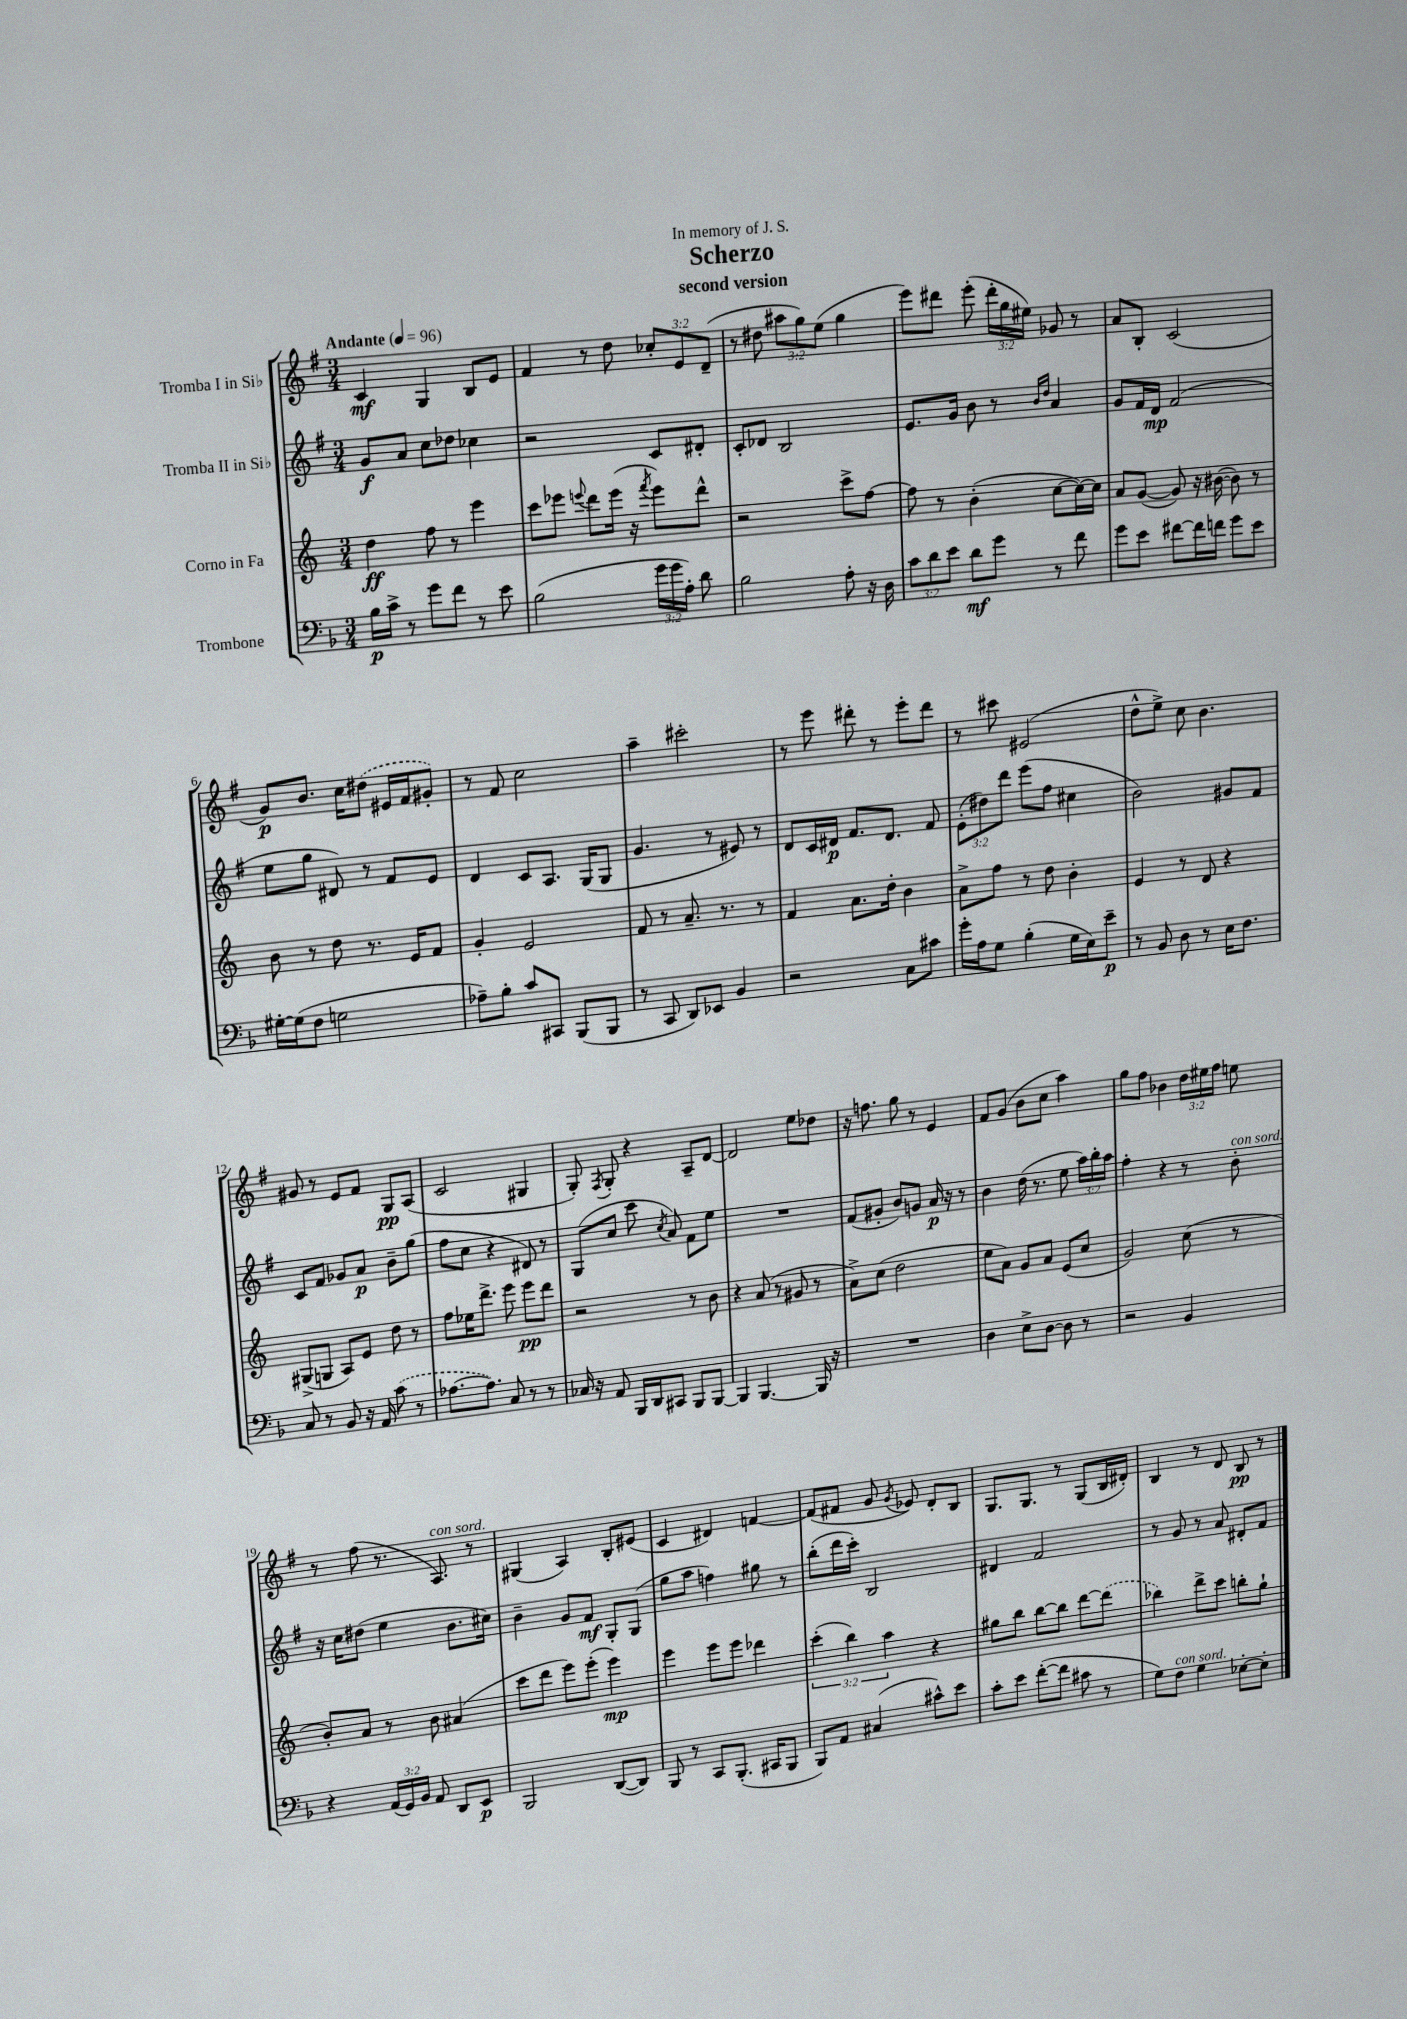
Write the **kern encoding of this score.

**kern	**kern	**kern	**kern
*staff4	*staff3	*staff2	*staff1
*clefF4	*clefG2	*clefG2	*clefG2
*k[b-]	*k[]	*k[f#]	*k[f#]
*M3/4	*M3/4	*M3/4	*M3/4
*MM96	*MM96	*MM96	*MM96
16B-\LL	4dd\	8g/L	4c/
16c^\JJ	.	.	.
8r	.	8a/J	.
8g\L	8ff\	8cc\L	4G/
8f\J	8r	8dd-\J	.
8r	4eee\	4cc-\	8B/L
8e\	.	.	8e/J
=	=	=	=
(2B-\	8ccc\L	2r	4f#/
.	8eee-\J	.	.
.	8qqeee/	.	.
.	8ddd\L	.	8r
.	(16eee\Jk	.	8dd\
.	16r	.	.
.	8qfff/	.	.
24g\LL	8eee\L)	8c/L	12cc-'/L
24g\	.	.	.
24A'\JJ)	.	.	12e/
8d\	8ddd^^\J	8d#'/J	.
.	.	.	(12d~/J
=	=	=	=
2B-\	2r	8c'/L	8r
.	.	8d-/J	8dd#\
.	.	2B/	12aa#\L
.	.	.	12gg\)
.	.	.	(12ee\J
8A'\	8ccc^\L	.	4gg\
16r	[8ff\J	.	.
16D\	.	.	.
=	=	=	=
12c\L	8ff\]	8.e/L	8eee\L)
12d\	.	.	.
.	8r	.	8ddd#\J
12e\J	.	.	.
.	.	16g/Jk	.
8d\L	(4b'\	8b\	(8eee'\
8g\J	.	8r	24ddd#'\LL
.	.	.	24gg\
.	.	.	24ee#\JJ)
.	.	16qqb/LL	.
.	.	16qqdd/JJ	.
8r	[8cc\L	4a/	8g-/
8f\	16cc\_L)	.	8r
.	16cc\]JJ	.	.
=	=	=	=
8g\L	8a/L	8g/L	8a/L
8e\J	([8g/J	16f#/L	8B'/J
.	.	16d/JJ	.
[8f#\L	8g/])	(2f#/	(2c/
16f#\]L	16r	.	.
16f\JJ	([16b#\	.	.
8g\L	8b#\])	.	.
8e\J	8r	.	.
=	=	=	=
[16G#'\LL	8b\	8ee\L	8g/L)
(16G#\]J	.	.	.
8F\J	8r	8gg\J	8.b/J
2G\	8dd\	8d#/)	.
.	.	.	16cc\LK
.	8.r	8r	(8dd#\J
.	.	8f#/L	16e#/LL
.	16e/LK	.	16f#/J
.	8f/J	8e/J	8g#'/J)
=	=	=	=
8A-~\L)	4g'/	4d/	8r
8B-'\J	.	.	8f#/
8c/L	2e/	8c/L	2cc\
8CC#/J	.	8.A/J	.
(8BBB-/L	.	.	.
.	.	(16G/LK	.
8BBB-/J	.	8G/J	.
=	=	=	=
8r	8f/	4.g/	4aa~\
8CC/	8r	.	.
8DD/L)	8.a~/	.	2ccc#'\
8EE-/J	.	8r	.
.	8.r	.	.
4BB-/	.	8e#/)	.
.	8r	8r	.
=	=	=	=
2r	4f/	8d/L	8r
.	.	16c/L	8eee\
.	.	16d#/JJ	.
.	8.a\L	8.f#/L	8ddd#'\
.	.	.	8r
.	16dd'\Jk	8.d#/J	.
8C\L	4b\	.	8eee'\L
8c#\J	.	8f#/	8ddd#\J
=	=	=	=
16g'\LL	8a^\L	(12e'\L	8r
16A\J	.	.	.
.	.	12dd#\)	.
8G\J	8ff\J	.	8ccc#\
.	.	12ddd\J	.
(4B-'\	8r	(8eee\L	(2e#/
.	8dd\	8ff#\J	.
16G\LL	4b'\	4cc#\	.
16E\J)	.	.	.
8e~\J	.	.	.
=	=	=	=
8r	4e/	2b\)	8dd^^\L
8BB-/	.	.	8ee^\J)
8D\	8r	.	8cc\
8r	8d/	.	4.b\
16E\LK	4r	8g#/L	.
8.F\J	.	.	.
.	.	8f#/J	.
=	=	=	=
8C/	(8G#^/L	8c/L	8g#/
8r	8G/J	8f#/J	8r
8BB-/	8A/L)	8g-/L	8e/L
16r	8e/J	8a/J	8f#/J
16AA/	.	.	.
(8c\	8dd\	8b~\L	8G/L
8r	8r	(8gg\J	(8A/J
=	=	=	=
[8.A-\L	8ff\L	8ff#\L	2c/
.	16ee-\K	8cc\J	.
8.A-\]J)	8.ddd^\J	.	.
.	.	4r	.
8C/	8eee\	.	.
8r	8eee\L	8d#/)	4G#/
8r	8ddd\J	8r	.
=	=	=	=
16C-/	2r	(8G/L	8G'/)
16r	.	.	.
.	.	.	8qF#/
8AA/	.	8cc/J	8G'/
16BBB-/LL	.	8ccc\	4r
16DD/J	.	.	.
.	.	8qcc/	.
8CC#/J	.	8a/)	.
8BBB-/L	8r	8f#\L	8A~/L
[8BBB-/J	8b\	8ee\J	[8d/J
=	=	=	=
4BBB-/]	4r	2.r	2d/]
[4.BBB-/	(8a/	.	.
.	8r	.	.
.	8g#/	.	8ee\L
16BBB-/]	8r	.	8dd-\J
16r	.	.	.
=	=	=	=
2.r	8a^\L)	(8f#/L	16r
.	.	.	8.ff\
.	(8cc\J	8g#'/J	.
.	2dd\	8b/L)	8gg\
.	.	8g/J	8r
.	.	16a/	4e/
.	.	16r	.
.	.	8r	.
=	=	=	=
4D\	8ee\L	4b\	8f#/L
.	8a\J)	.	(8g/J
8E^\L	8g/L	(16dd\	8b\L
.	.	8.r	.
[8D\J	8a/J	.	8cc\J
8D\]	(8e/L	8ee\	4aa\)
8r	8cc/J	24aa\LL)	.
.	.	24bb'\	.
.	.	24aa\JJ	.
=	=	=	=
2r	2g/)	4ff#'\	8gg\L
.	.	.	8ff#\J
.	.	4r	4b-\
4BB-/	(8cc\	8r	24dd\LL
.	.	.	24ee#\
.	.	.	24ff#\JJ
.	8r	8b'\	8ee\
=	=	=	=
4r	8b'/L)	16r	8r
.	.	16cc\LK	.
.	8a/J	(8dd#\J	(8ff#\
(24AA/LL	8r	4ee\	8.r
24GG/)	.	.	.
24BB-/JJ	.	.	.
8AA/	8b\	.	.
.	.	.	8.A/)
8DD/L	(4a#/	8.b\L	.
8EE/J	.	.	8r
.	.	16cc#\Jk)	.
=	=	=	=
2BBB-/	8ccc\L	4b~\	(4G#/
.	8ddd\J	.	.
.	8eee\L)	8g/L	4A/)
.	(8eee'\J	8f#/J	.
([8DD/L	4eee\)	8G'/L	8B'/L
8DD/]J)	.	(8G/J	(8e#/J
=	=	=	=
8BBB-/	4eee\	8gg\L	4c/
8r	.	8aa\J	.
8CC/L	8eee\L	4ff\)	4d#/)
(8.BBB-'/J	8eee\J	.	.
.	4ddd-\	8gg#\	[4f/
16CC#/LK	.	.	.
8BBB-/J	.	8r	.
=	=	=	=
8BBB-/L)	(6ccc'\	(8bb'\L	(8f/]L
8AA/J	.	16ddd\L	8f#/J
.	6bb\)	.	.
.	.	16ccc'\JJ)	.
(4C#/	.	2B/	8g/
.	6aa\	.	.
.	.	.	8qg/
.	.	.	8e-/)
8c#^^\L)	4r	.	8d'/L
8e\J	.	.	8B/J
=	=	=	=
8c'\L	8gg#\L	4d#/	8.G/L
8e\J	8bb\J	.	.
.	.	.	8.G/J
([8f'\L	[8bb\L	2f#/	.
8f\]J	8bb\]J	.	8r
8c#\	[8ddd\L	.	(8G/L
8r	(8ddd\]J	.	16B/L
.	.	.	16d#'/JJ)
=	=	=	=
8G\L)	4bb-\)	8r	4B/
8F\J	.	8g/	.
4G\	8ddd^\L	8r	8r
.	8ccc\J	8a/	8d/
[8E-'\L	8bb'\L	8d#'/L	8B/
8E-'\]J	8gg`\J	8f#/J	8r
==	==	==	==
*-	*-	*-	*-
